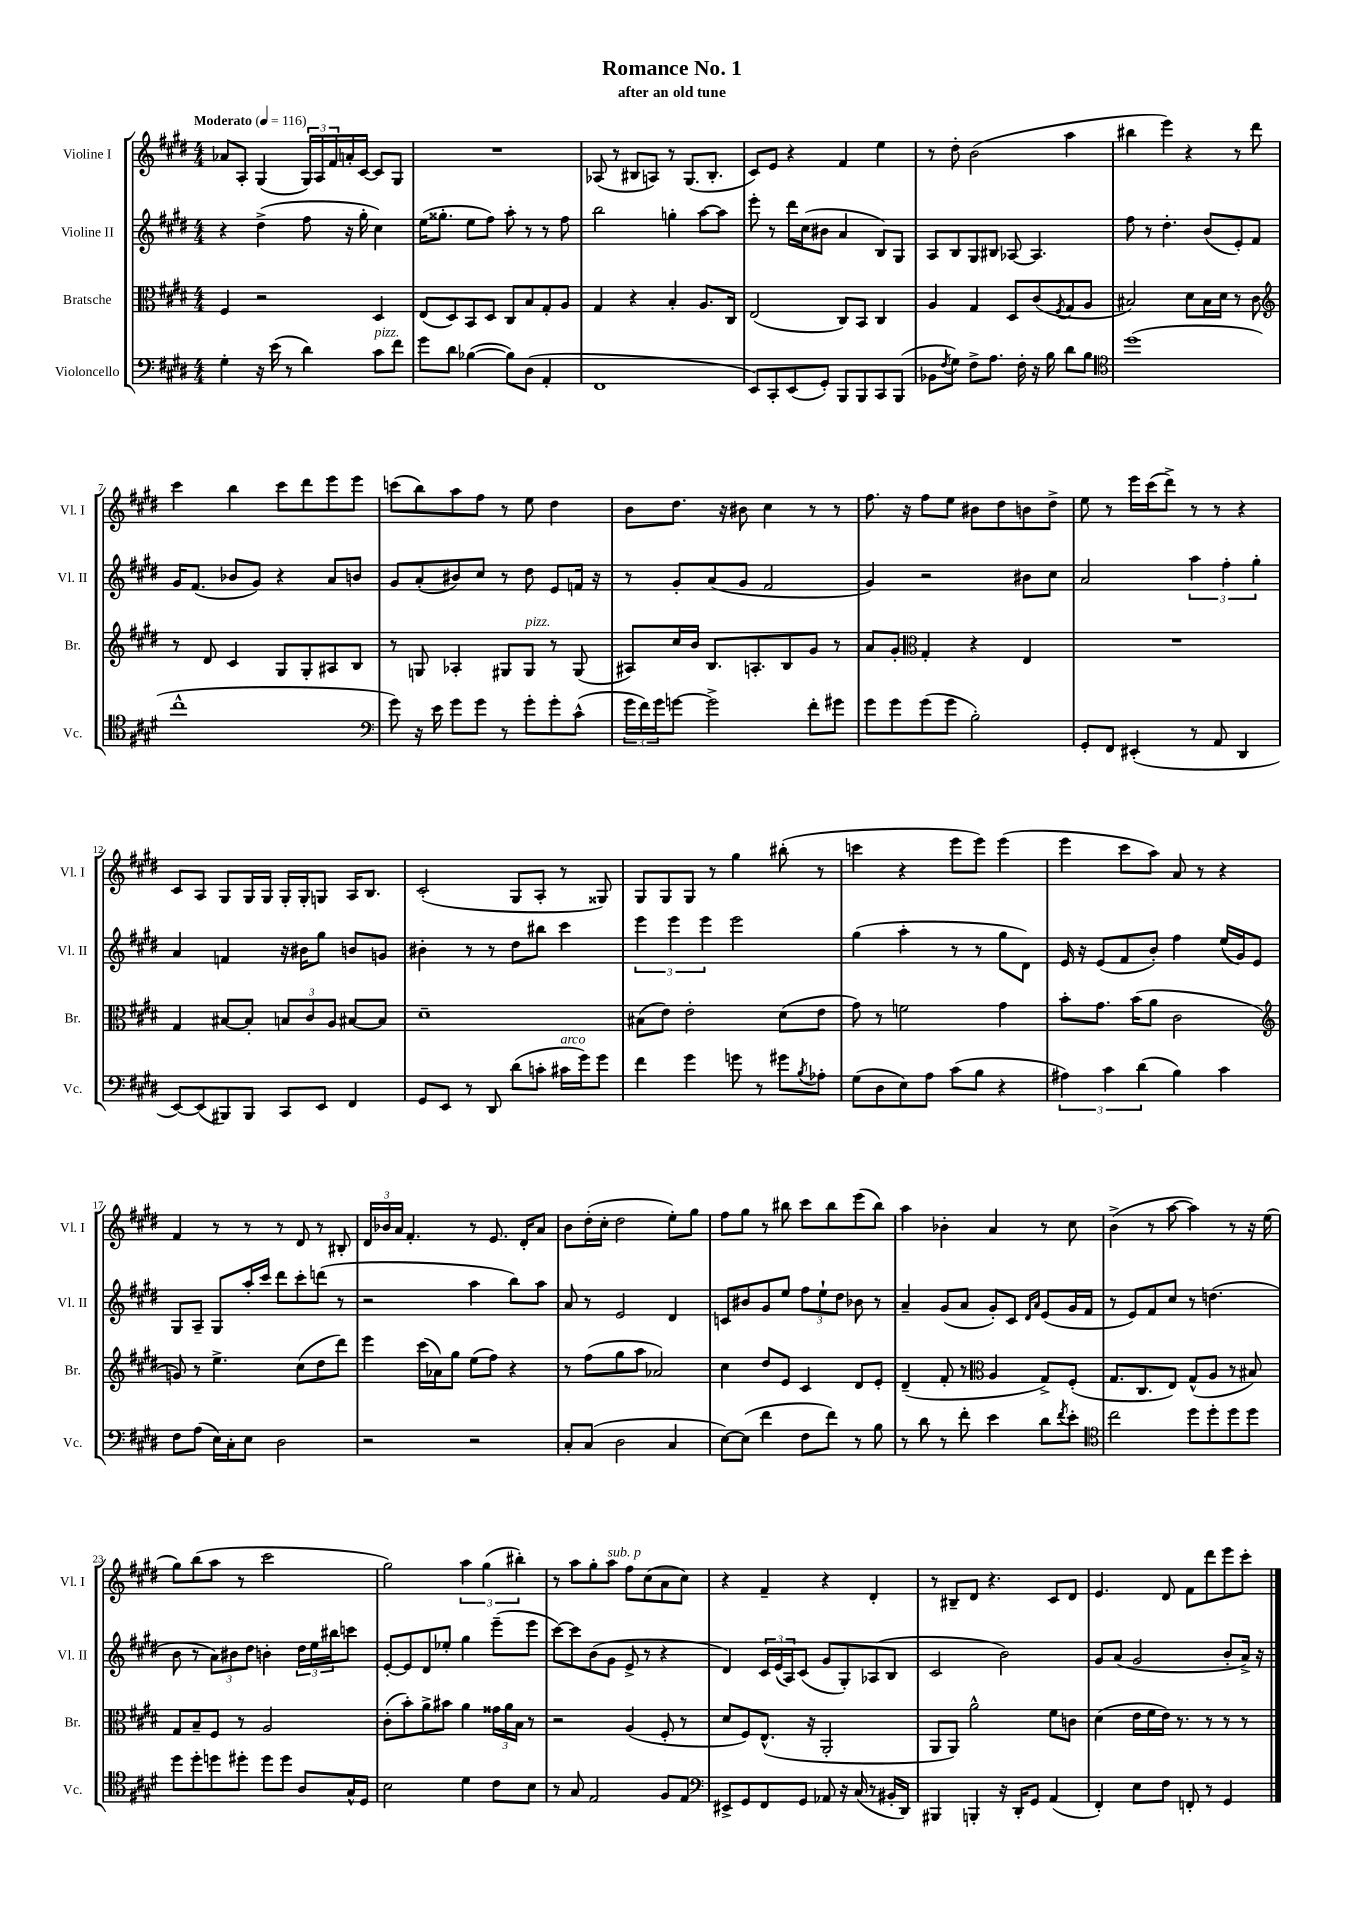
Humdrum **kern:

**kern	**kern	**kern	**kern
*part4	*part3	*part2	*part1
*staff4	*staff3	*staff2	*staff1
*I"Violoncello	*I"Bratsche	*I"Violine II	*I"Violine I
*I'Vc.	*I'Br.	*I'Vl. II	*I'Vl. I
*clefF4	*clefC3	*clefG2	*clefG2
*k[f#c#g#d#]	*k[f#c#g#d#]	*k[f#c#g#d#]	*k[f#c#g#d#]
*M4/4	*M4/4	*M4/4	*M4/4
*MM116	*MM116	*MM116	*MM116
=1	=1	=1	=1
!	!	!	!LO:TX:a:B:t=Moderato
4G#'\	4F#/	4r	8a-X/L
.	.	.	8A'/J
16r	2r	(4dd#^\	(4G#/
(16e\	.	.	.
8r	.	.	.
4d#\)	.	8ff#\	24G#/LL)
.	.	.	24A/
.	.	.	24f#/
.	.	16r	16an'/
.	.	16gg#'\	[16c#/JJ
!LO:TX:a:i:t=pizz.	!	!	!
8c#\L	4D#/	4cc#\)	8c#/L]
8f#\J	.	.	8G#/J
=2	=2	=2	=2
8g#\L	(8E/L	(16ee\KL	1r
.	.	8.gg##X'\J	.
8d#\J	8D#/)	.	.
([4B-X\	8BB/	8ee\L	.
.	8D#/J	8ff#\J)	.
8B-\L])	8C#/L	8aa'\	.
(8D#\J	8B/	8r	.
4AA'/	8G#'/	8r	.
.	8A/J	8ff#\	.
=3	=3	=3	=3
1FF#	4G#/	2bb\	(8A-X/
.	.	.	8r
.	4r	.	8B#X/L
.	.	.	8An/J)
.	4B'/	4ggn'\	8r
.	.	.	(8.G#/L
.	8.A/L	[8aa\L	.
.	.	.	8.B#'/J
.	.	8aa\J]	.
.	16C#/Jk	.	.
=4	=4	=4	=4
8EE/L)	(2E/	8eee'\	8c#/L)
8CC#'/	.	8r	8e/J
(8EE/	.	16ddd#\LL	4r
.	.	(16cc#\J	.
8GG#'/J)	.	8b#X\J	.
8BBB/L	8C#/L)	4a/	4f#/
8BBB/	8BB/J	.	.
8CC#/	4C#/	8B/L)	4ee\
(8BBB/J	.	8G#/J	.
=5	=5	=5	=5
8BB-X\L	4A/	8A/L	8r
8qF#/	.	.	.
8G#\J)	.	8B/	8dd#'\
8F#^\L	4G#/	8G#/	(2b\
8.A\J	.	8B#X/J	.
.	8D#/L	[8A-X/	.
16F#'\	.	.	.
16r	(8c#/	4.A-/]	.
16B\	.	.	.
.	8qF#/	.	.
8d#\L	8G#/	.	4aa\
8B\J	8A/J	.	.
=6	=6	=6	=6
*clefC4	*	*	*
(1dd#	2B#X/)	8ff#\	4bb#X\
.	.	8r	.
.	.	4.dd#'\	4eee\)
.	8d#\L	.	4r
.	16B#\L	(8b/L	.
.	16d#\JJ	.	.
.	8r	8e'/)	8r
.	8c#\	8f#/J	8ddd#\
!!LO:LB:g=z
=7	=7	=7	=7
*	*clefG2	*	*
1cc#^^	8r	16g#/KL	4ccc#\
.	.	(8.f#/J	.
.	8d#/	.	.
.	4c#/	8b-X/L	4bb\
.	.	8g#/J)	.
.	8G#/L	4r	8ccc#\L
.	8G#'/	.	8ddd#\
.	8A#X/	8a/L	8eee\
.	8B/J	8bn/J	8eee\J
=8	=8	=8	=8
*clefF4	*	*	*
8g#\)	8r	8g#/L	(8cccn\L
16r	8Gn/	(8a'/	8bb\)
16e\	.	.	.
8g#\L	4A-X'/	8b#X/)	8aa\
8g#\J	.	8cc#/J	8ff#\J
8r	8G#X/L	8r	8r
!	!LO:TX:a:i:t=pizz.	!	!
8g#'\L	8G#/J	8dd#\	8ee\
8g#'\	8r	8e/L	4dd#\
(8c#^^\J	(8G#/	16fn/Jk	.
.	.	16r	.
=9	=9	=9	=9
24g#\LL	8A#X/L)	8r	8b\L
24f#\)	.	.	.
24g#\J	.	.	.
[8gn\J	16cc#/L	8g#'/L	8.dd#\J
.	16b/JJ	.	.
2g^\]	8.B/L	(8a/	.
.	.	.	16r
.	.	8g#/J	8b#X\
.	8.An'/	.	.
.	.	2f#/	4cc#\
.	8B/	.	.
8f#'\L	8g#/J	.	8r
8g#X\J	8r	.	8r
=10	=10	=10	=10
8g#\L	8a/L	4g#/)	8.ff#\
8g#\	8g#'/J	.	.
.	.	.	16r
*	*clefC3	*	*
(8g#\	4G#'/	2r	8ff#\L
8g#\J	.	.	8ee\J
2B'\)	4r	.	8b#X\L
.	.	.	8dd#\
.	4E/	8b#X\L	8bn\
.	.	8cc#\J	8dd#^\J
=11	=11	=11	=11
8GG#'/L	1r	2a/	8ee\
8FF#/J	.	.	8r
(4EE#X'/	.	.	16eee\LL
.	.	.	(16ccc#\J
.	.	.	8ddd#^\J)
8r	.	6aa\	8r
8AA/	.	.	8r
.	.	6ff#'\	.
4DD#/	.	.	4r
.	.	6gg#'\	.
!!LO:LB:g=z
=12	=12	=12	=12
[8EE/L)	4G#/	4a/	8c#/L
(8EE/]	.	.	8A/J
8BBB#X/)	[8B#X/L	4fn/	8G#/L
8BBB#/J	8B#'/J]	.	16G#/L
.	.	.	16G#/JJ
8CC#/L	12Bn/L	16r	16G#'/LL
.	.	16b#X\KL	16G#'/J
.	12c#/	.	.
8EE/J	.	8gg#\J	8Gn/J
.	12A/J	.	.
4FF#/	[8B#X/L	8bn/L	16A/KL
.	.	.	8.B/J
.	8B#/J]	8gn/J	.
=13	=13	=13	=13
8GG#/L	1d#~	4b#X'\	(2c#'/
8EE/J	.	.	.
8r	.	8r	.
8DD#/	.	8r	.
(8d#\L	.	8dd#\L	8G#/L
8cn'\J	.	8bb#X\J	8A'/J
!LO:TX:a:i:t=arco	!	!	!
16c#X\LL	.	4ccc#\	8r
16g#\J)	.	.	.
8g#\J	.	.	8G##X/)
=14	=14	=14	=14
4f#\	(8B#X\L	6eee\	8G#/L
.	8e\J)	.	8G#/
.	.	6eee\	.
4g#\	2e'\	.	8G#/J
.	.	6eee\	.
.	.	.	8r
8gn\	.	2eee\	4gg#\
8r	.	.	.
8g#X\L	(8d#\L	.	(8bb#X'\
8qB/	.	.	.
8A-X'\J	8e\J	.	8r
=15	=15	=15	=15
(8G#\L	8g#\)	(4gg#\	4cccn\
8D#\	8r	.	.
8E\)	2fn\	4aa'\	4r
8A\J	.	.	.
(8c#\L	.	8r	8eee\L
8B\J	.	8r	8eee\J)
4r	4g#\	8gg#\L	(4eee\
.	.	8d#\J)	.
=16	=16	=16	=16
6A#X\)	8b'\L	16e/	4eee\
.	.	16r	.
.	8.g#\J	(8e/L	.
6c#\	.	.	.
.	.	8f#/	8ccc#\L
.	(16b\KL	.	.
(6d#\	.	.	.
.	8a\J	8b'/J)	8aa\J)
4B\)	2c#\	4ff#\	8a/
.	.	.	8r
4c#\	.	(16ee/LL	4r
.	.	16g#/J)	.
.	.	8e/J	.
!!LO:LB:g=z
=17	=17	=17	=17
*	*clefG2	*	*
8F#\L	8gn/)	8G#/L	4f#/
(8A\J	8r	8A~/J	.
16E\LL)	4.ee^\	8G#/L	8r
16C#'\J	.	.	.
8E\J	.	16aa'/L	8r
.	.	16ccc#/JJ	.
2D#\	.	8ddd#\L	8r
.	(8cc#\L	8ccc#'\	8d#/
.	8dd#\	(8dddn\J	8r
.	8ddd#\J)	8r	8B#X'/
=18	=18	=18	=18
2r	4eee\	2r	24d#/LL
.	.	.	24b-X/
.	.	.	24a/JJ
.	.	.	4.f#'/
.	(16ccc#\LL	.	.
.	16a-X\J)	.	.
.	8gg#\J	.	.
2r	(8ee\L	4aa\	8r
.	8ff#\J)	.	8.e/
.	4r	8bb\L)	.
.	.	.	16d#'/KL
.	.	8aa\J	8a/J
=19	=19	=19	=19
8C#'/L	8r	8a/	8b\L
(8C#/J	(8ff#\L	8r	(16dd#'\L
.	.	.	16cc#'\JJ
2D#\	8gg#\	2e/	2dd#\
.	8aa\J	.	.
.	2a-X/)	.	.
4C#/	.	4d#/	8ee'\L)
.	.	.	8gg#\J
=20	=20	=20	=20
[8E\L)	4cc#\	8cn/L	8ff#\L
(8E\J]	.	8b#X/	8gg#\J
4f#\	8dd#/L	8g#/	8r
.	8e/J	8ee/J	8bb#X\
8F#\L	4c#/	12ff#\L	8ccc#\L
.	.	12ee`\	.
8f#\J)	.	.	8bb#\
.	.	12dd#\J	.
8r	8d#/L	8b-X\	(8eee\
8B\	8e'/J	8r	8bb#\J)
=21	=21	=21	=21
8r	(4d#~/	4a~/	4aa\
8d#\	.	.	.
8r	8f#'/	(8g#/L	4b-X'\
8f#'\	8r	8a/J	.
*	*clefC3	*	*
4e\	4A/	8g#'/L)	4a/
.	.	8c#/J	.
.	.	16qqd#/LL	.
.	.	16qqa/JJ	.
8d#\L	8G#^/L)	(8e/L	8r
8qf#/	.	.	.
8e'\J	(8F#'/J	16g#/L	8cc#\
.	.	16f#/JJ	.
=22	=22	=22	=22
*clefC4	*	*	*
2cc#\	8.G#/L	8r	(4b^\
.	.	8e/L)	.
.	8.C#/	.	.
.	.	8f#/	8r
.	8E/J)	8cc#/J	[8aa\
8dd#\L	(8G#^^/L	8r	4aa\])
8dd#'\	8A/J	(4.ddn\	.
8dd#\	8r	.	8r
8dd#\J	8B#X/)	.	16r
.	.	.	(16ee\
!!LO:LB:g=z
=23	=23	=23	=23
8dd#\L	8G#/L	8b\	8gg#\L)
8dd#'\	8B~/	8r	(8bb\
8ddn\	8F#/J	12a\L)	8aa\J
.	.	12b#X\	.
8dd#X'\J	8r	.	8r
.	.	12dd#\J	.
8dd#\L	2A/	4bn'\	2ccc#\
8dd#\J	.	.	.
8A/L	.	24dd#\LL	.
.	.	24ee\	.
.	.	24bb#X\J	.
16G#^^/L	.	8cccn\J	.
16D#/JJ	.	.	.
=24	=24	=24	=24
2B\	(8c#'\L	[8e'/L	2gg#\)
.	8b'\)	8e/]	.
.	8a^\	8d#/	.
.	8b#X\J	8ee-X'/J	.
4d#\	4a\	4gg#\	6aa\
.	.	.	(6gg#\
8c#\L	24g##X\LL	(8eee~\L	.
.	24a\	.	.
.	24B\JJ	.	6bb#X'\)
8B\J	8r	8eee\J	.
=25	=25	=25	=25
8r	2r	[8ccc#\L)	8r
8G#/	.	8ccc#\]	8aa\L
2E/	.	(8b\	8gg#'\
!	!	!	!LO:TX:a:i:t=sub. p
.	.	8g#\J	8aa\J
.	(4A/	8e^/	8ff#\L
.	.	8r	(8cc#\
8F#/L	8F#'/	4r	8a\
8E/J	8r	.	8cc#\J)
=26	=26	=26	=26
*clefF4	*	*	*
8EE#X^/L	8d#/L	4d#/)	4r
8GG#/	8F#/)	.	.
8FF#/	(8.E^^/J	24c#/LL	4f#~/
.	.	(24e/	.
.	.	24A/J)	.
8GG#/J	.	(8c#/J	.
.	16r	.	.
8AA-X/	2AA'/	8g#/L	4r
16r	.	8G#'/)	.
(16C#/	.	.	.
8r	.	(8A-X/	4d#'/
16BB#X'/LL	.	8B/J	.
16DD#/JJ)	.	.	.
=27	=27	=27	=27
4BBB#X/	8AA/L	2c#/	8r
.	8AA/J)	.	8B#X~/L
4BBBn'/	2a^^\	.	8d#/J
.	.	.	4.r
16r	.	2b\)	.
16DD#'/KL	.	.	.
8GG#/J	.	.	.
(4AA/	8f#\L	.	8c#/L
.	8cn\J	.	8d#/J
=28	=28	=28	=28
4FF#'/)	(4d#\	8g#/L	4.e/
.	.	(8a/J	.
8E\L	16e\LL	2g#/	.
.	16f#\	.	.
8F#\J	16e\JJ)	.	8d#/
.	8.r	.	.
8FFn'/	.	.	8f#\L
8r	8r	.	8ddd#\
4GG#/	8r	8b'/L	8eee\
.	8r	16a^/Jk)	8ccc#'\J
.	.	16r	.
==	==	==	==
*-	*-	*-	*-
